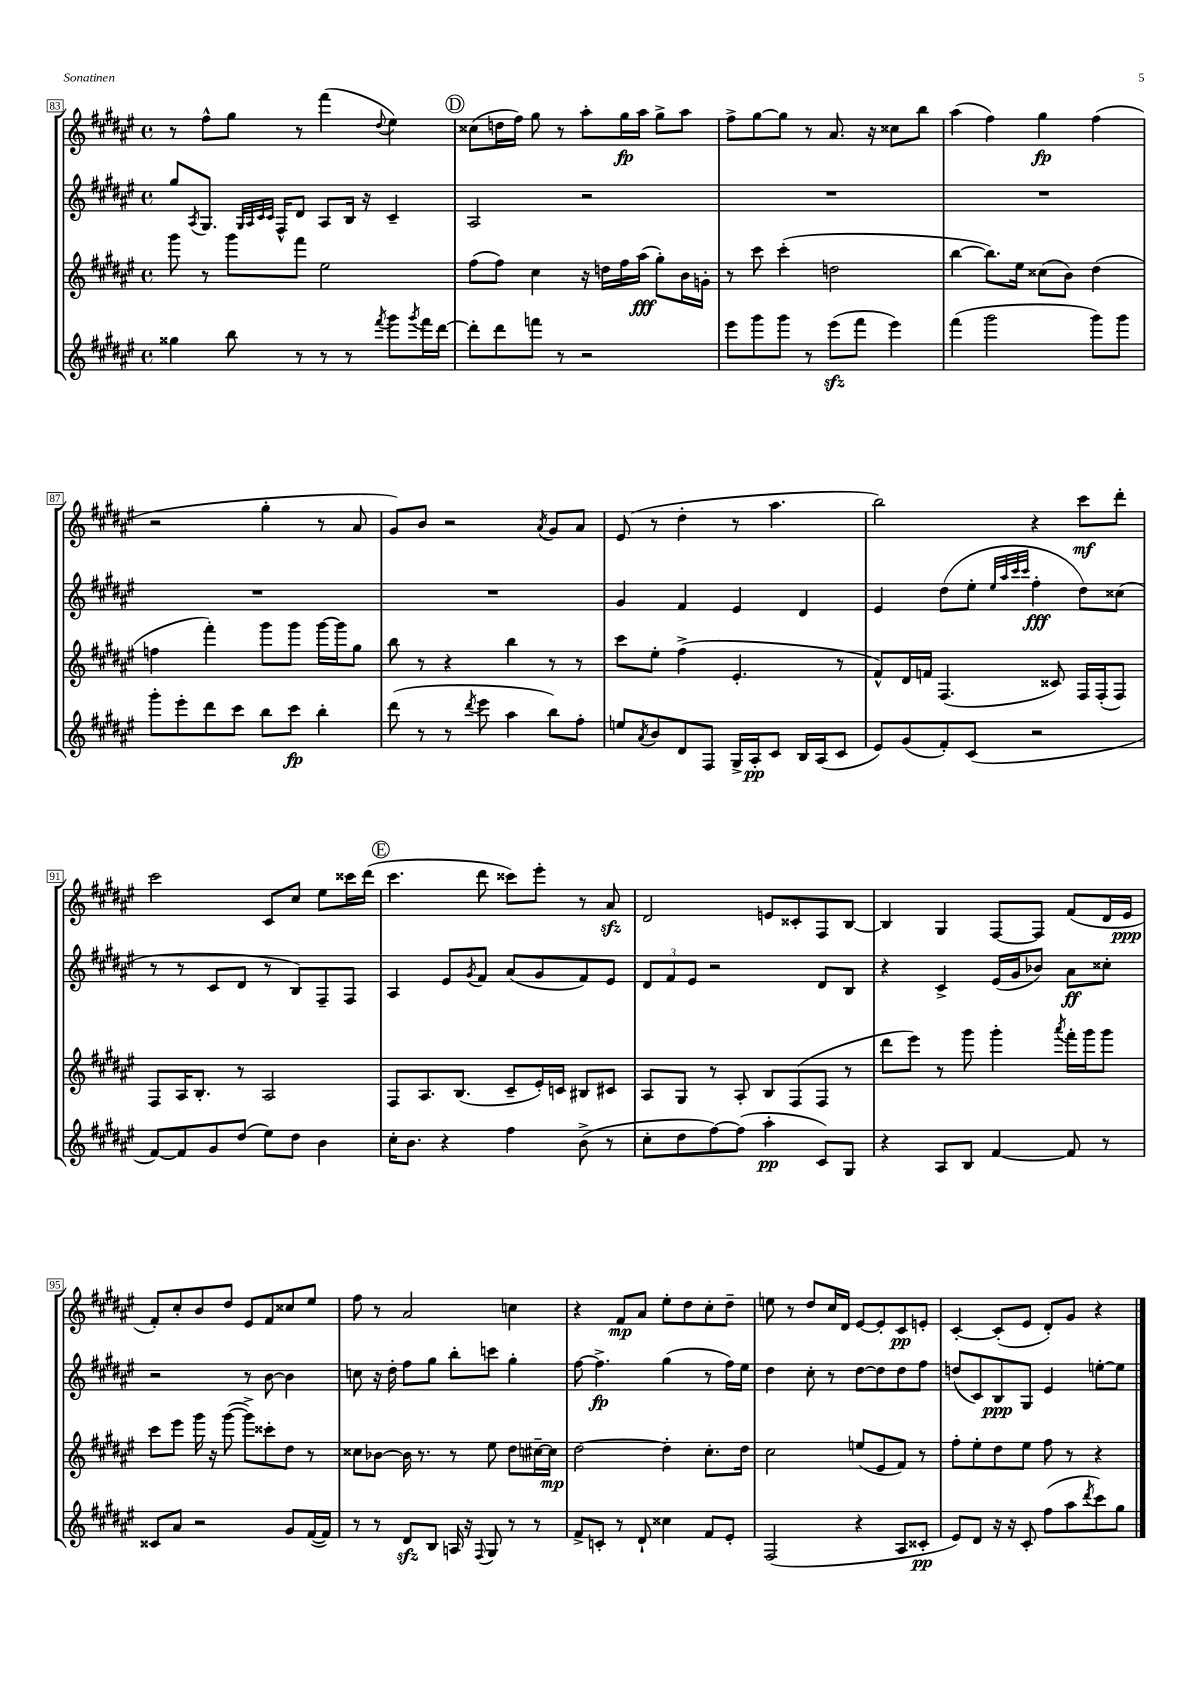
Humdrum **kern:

**kern	**kern	**kern	**kern
*staff4	*staff3	*staff2	*staff1
*clefG2	*clefG2	*clefG2	*clefG2
*k[f#c#g#d#a#e#]	*k[f#c#g#d#a#e#]	*k[f#c#g#d#a#e#]	*k[f#c#g#d#a#e#]
*M4/4	*M4/4	*M4/4	*M4/4
*met(c)	*met(c)	*met(c)	*met(c)
4gg##\	8ggg#\	8gg#/L	8r
.	.	8qA#/	.
.	8r	8.G#/J	8ff#^^\L
8bb\	8ggg#\L	.	8gg#\J
.	.	32qqG#/LLL	.
.	.	32qqA#/	.
.	.	32qqc#/	.
.	.	32qqc#/JJJ	.
.	.	16F#^^/LK	.
8r	8fff#\J	8d#/J	8r
8r	2ee#\	8A#/L	(4fff#\
8r	.	16B/Jk	.
.	.	16r	.
8qfff#/	.	.	8qqdd#/
8ggg#\L	.	4c#~/	4ee#\)
8qggg#/	.	.	.
16fff#\L	.	.	.
[16ddd#\JJ	.	.	.
=	=	=	=
8ddd#'\]L	(8ff#\L	2A#/	(8cc##\L
8ddd#\	8ff#\J)	.	16dd\L
.	.	.	16ff#\JJ)
8fff\J	4cc#\	.	8gg#\
8r	.	.	8r
2r	16r	2r	8aa#'\L
.	16dd\LL	.	.
.	16ff#\	.	16gg#\L
.	(16aa#\JJ	.	16aa#\JJ
.	8gg#'\L)	.	8gg#^\L
.	16b\L	.	8aa#\J
.	16g'\JJ	.	.
=	=	=	=
8eee#\L	8r	1r	8ff#^\L
8ggg#\	8ccc#\	.	[8gg#\
8ggg#\J	(4ccc#'\	.	8gg#\]J
8r	.	.	8r
(8eee#\L	2dd\	.	8.a#/
8fff#\J	.	.	.
.	.	.	16r
4eee#\)	.	.	8cc##\L
.	.	.	8bb\J
=	=	=	=
(4fff#\	[4bb\	1r	(4aa#\
2ggg#\	8.bb\]L)	.	4ff#\)
.	16ee#\Jk	.	.
.	(8cc##\L	.	4gg#\
.	8b\J)	.	.
8ggg#\L)	(4dd#\	.	(4ff#\
8ggg#\J	.	.	.
=	=	=	=
8ggg#'\L	4ff\	1r	2r
8eee#'\	.	.	.
8ddd#\	4fff#'\)	.	.
8ccc#\J	.	.	.
8bb\L	8ggg#\L	.	4gg#'\
8ccc#\J	8ggg#\J	.	.
4bb'\	[16ggg#\LL	.	8r
.	16ggg#\]J	.	.
.	8gg#\J	.	8a#/
=	=	=	=
(8ddd#\	8bb\	1r	8g#/L)
8r	8r	.	8b/J
8r	4r	.	2r
8qddd#/	.	.	.
8eee#\	.	.	.
4aa#\	4bb\	.	.
.	.	.	8qa#/
8bb\L)	8r	.	8g#/L
8ff#'\J	8r	.	8a#/J
=	=	=	=
8ee/L	8ccc#\L	4g#/	(8e#/
8qa#/	.	.	.
8b/	8ee#'\J	.	8r
8d#/	(4ff#^\	4f#/	4dd#'\
8F#/J	.	.	.
16G#^/LL	4.e#'/	4e#/	8r
16A#'/J	.	.	.
8c#/J	.	.	4.aa#\
16B/LL	.	4d#/	.
(16A#/J	.	.	.
8c#/J	8r	.	.
=	=	=	=
8e#/L)	8f#^^/L)	4e#/	2bb\)
(8g#/	16d#/L	.	.
.	16f/JJ	.	.
8f#'/)	(4.F#/	(8dd#\L	.
(8c#/J	.	8ee#'\J	.
.	.	32qqee#/LLL	.
.	.	32qqaa#/	.
.	.	32qqccc#/	.
.	.	32qqccc#/JJJ	.
2r	.	4ff#'\	4r
.	8c##/)	.	.
.	16F#/LL	8dd#\L)	8ccc#\L
.	(16F#'/J	.	.
.	8F#/J)	(8cc##\J	8ddd#'\J
=	=	=	=
[8f#/L)	8F#/L	8r	2ccc#\
8f#/]	16A#/K	8r	.
.	8.B'/J	.	.
8g#/	.	8c#/L	.
(8dd#/J	8r	8d#/J	.
8ee#\L)	2A#/	8r	8c#/L
8dd#\J	.	8B/L)	8cc#/J
4b\	.	8F#~/	8ee#\L
.	.	8F#/J	16ccc##\L
.	.	.	(16ddd#\JJ
=	=	=	=
16cc#'\LK	8F#/L	4A#/	4.ccc#\
8.b\J	.	.	.
.	8.A#/	.	.
4r	.	8e#/L	.
.	(8.B/J	.	.
.	.	8qg#/	.
.	.	8f#/J	8ddd#\
4ff#\	8c#~/L	(8a#/L	8ccc##\L)
.	16e#'/L)	8g#/	8eee#'\J
.	16c/JJ	.	.
(8b^\	8B#/L	8f#/)	8r
8r	8c#/J	8e#/J	8a#/
=	=	=	=
8cc#'\L	8A#/L	12d#/L	2d#/
.	.	12f#/	.
8dd#\	8G#/J	.	.
.	.	12e#/J	.
[8ff#\)	8r	2r	.
(8ff#\]J	8A#'/	.	.
4aa#'\	8B/L	.	8e/L
.	(8F#/	.	8c##'/
8c#/L)	8F#/J	8d#/L	8F#/
8G#/J	8r	8B/J	[8B/J
=	=	=	=
4r	8ddd#\L	4r	4B/]
.	8eee#\J)	.	.
8A#/L	8r	4c#^/	4G#/
8B/J	8ggg#\	.	.
[4f#/	4ggg#'\	(16e#/LL	[8F#/L
.	.	16g#/J	.
.	.	8b-/J)	8F#/]J
.	8qaaa#/	.	.
8f#/]	16fff#'\LL	8a#\L	(8f#/L
.	16ggg#\J	.	.
8r	8ggg#\J	8cc##'\J	16d#/L
.	.	.	16e#/JJ
=	=	=	=
8c##/L	8ccc#\L	2r	8f#'/L)
8a#/J	8eee#\J	.	8cc#'/
2r	16ggg#\	.	8b/
.	16r	.	.
.	([8ggg#\	.	8dd#/J
.	8ggg#^\]L)	8r	8e#/L
.	8ccc##'\	[8b\	8f#/
8g#/L	8dd#\J	4b\]	8cc##/
([16f#/L	8r	.	8ee#/J
16f#/]JJ)	.	.	.
=	=	=	=
8r	8cc##\L	8cc\	8ff#\
8r	[8b-\J	16r	8r
.	.	16dd#'\	.
8d#/L	16b-\]	8ff#\L	2a#/
.	8.r	.	.
8B/J	.	8gg#\J	.
16A/	8r	8bb'\L	.
16r	.	.	.
8qqF#/	.	.	.
8G#/	8ee#\	8ccc\J	.
8r	8dd#\L	4gg#'\	4cc\
8r	[16cc#~\L	.	.
.	16cc#\]JJ	.	.
=	=	=	=
8f#^/L	[2dd#\	[8ff#\	4r
8c'/J	.	4.ff#^\]	.
8r	.	.	8f#/L
8d#`/	.	.	8a#/J
4cc##\	4dd#'\]	(4gg#\	8ee#'\L
.	.	.	8dd#\
8f#/L	8.cc#'\L	8r	8cc#'\
8e#'/J	.	16ff#\LL)	8dd#~\J
.	16dd#\Jk	16ee#\JJ	.
=	=	=	=
(2F#/	2cc#\	4dd#\	8ee\
.	.	.	8r
.	.	8cc#'\	8dd#/L
.	.	8r	16cc#/L
.	.	.	16d#/JJ
4r	(8ee/L	[8dd#\L	[8e#/L
.	8e#/	8dd#\]	8e#'/]
8A#/L	8f#/J)	8dd#\	8c#/
8c##'/J	8r	8ff#\J	8e'/J
=	=	=	=
8e#/L)	8ff#'\L	(8dd/L	[4c#'/
8d#/J	8ee#'\	8c#/)	.
16r	8dd#\	8B/	(8c#'/]L
16r	.	.	.
8c#'/	8ee#\J	8G#/J	8e#/J
(8ff#\L	8ff#\	4e#/	8d#'/L)
8aa#\	8r	.	8g#/J
8qddd#/	.	.	.
8ccc#\)	4r	[8ee'\L	4r
8gg#\J	.	8ee\]J	.
==	==	==	==
*-	*-	*-	*-
